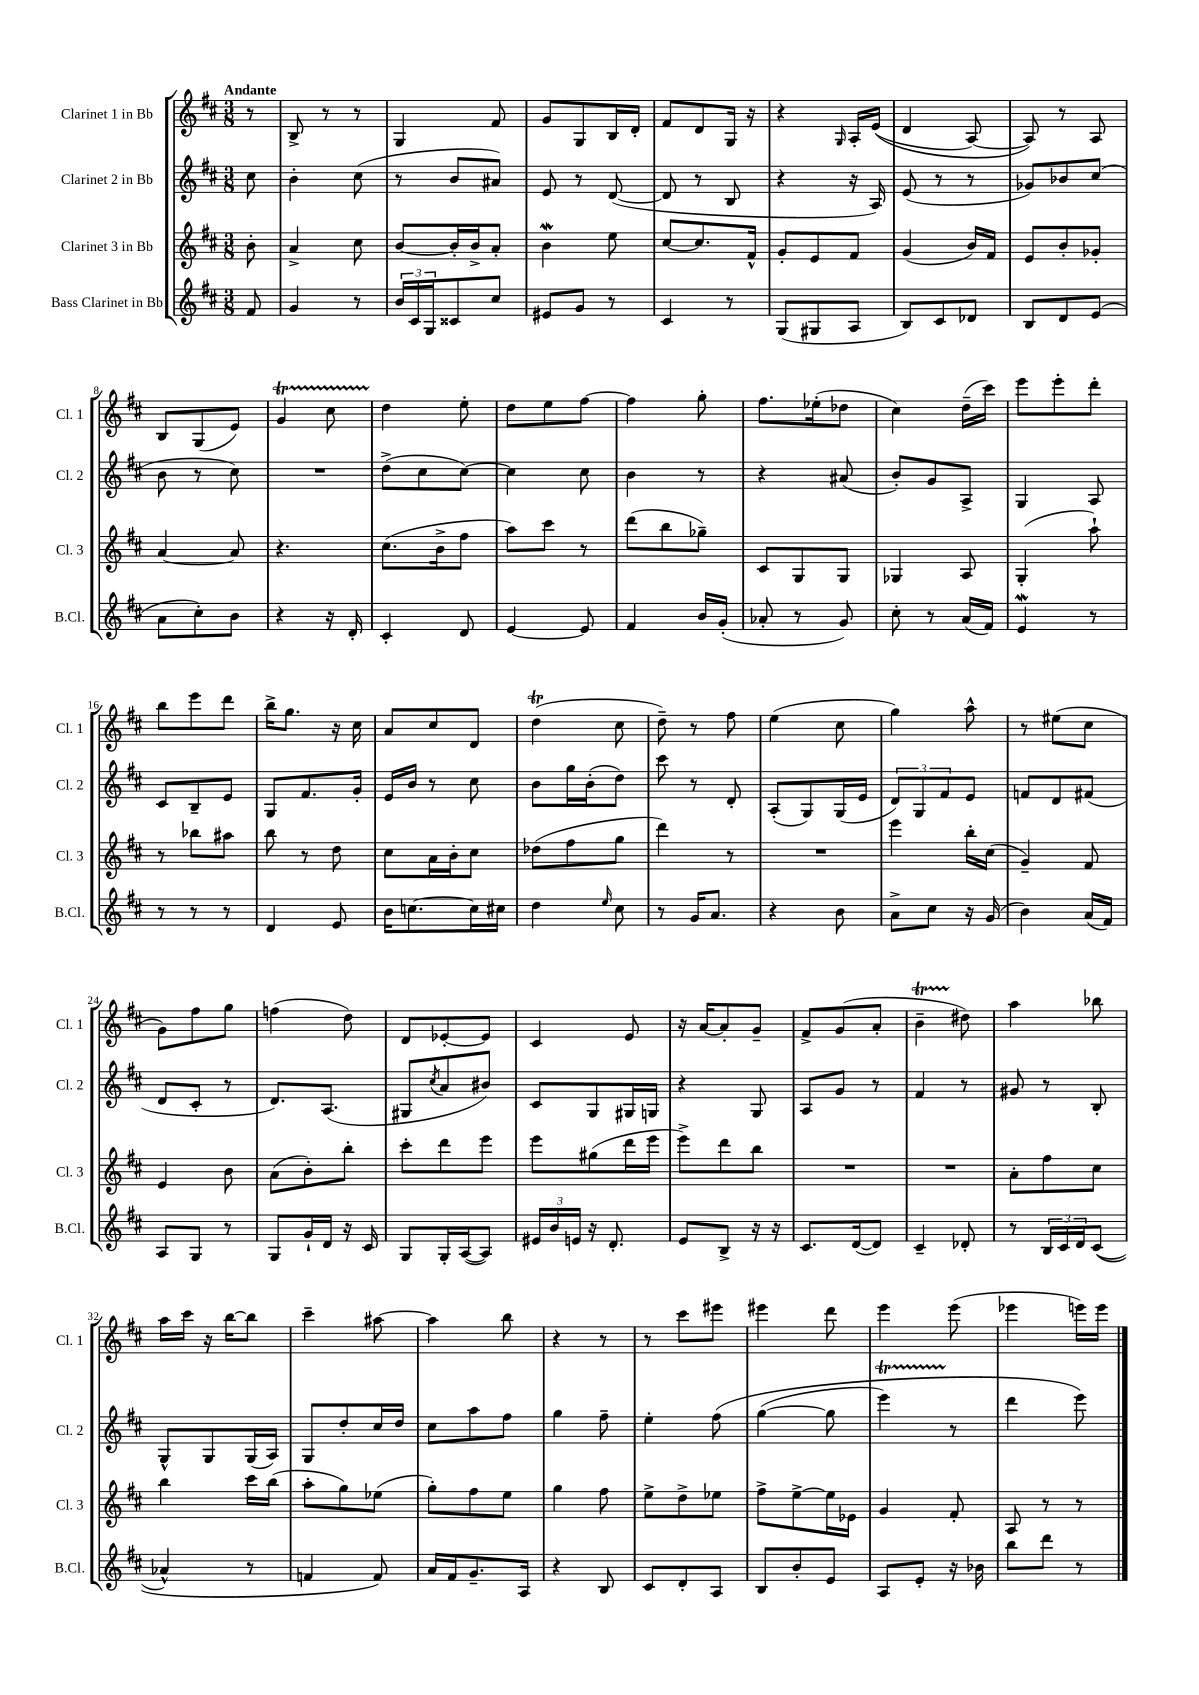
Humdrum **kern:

**kern	**kern	**kern	**kern
*staff4	*staff3	*staff2	*staff1
*clefG2	*clefG2	*clefG2	*clefG2
*k[f#c#]	*k[f#c#]	*k[f#c#]	*k[f#c#]
*M3/8	*M3/8	*M3/8	*M3/8
8f#	8b'	8cc#	8r
=	=	=	=
4g	4a^	4b'	8B^
.	.	.	8r
8r	8cc#	(8cc#	8r
=	=	=	=
24b	[8b	8r	4G
24c#	.	.	.
24G	.	.	.
8c##	16b']	8b	.
.	16b^	.	.
8cc#	8a'	8a#)	8f#
=	=	=	=
8e#	4b	8e	8g
8g	.	8r	8G
8r	8ee	([8d	16B
.	.	.	16d'
=	=	=	=
4c#	[8cc#	8d]	8f#
.	8.cc#]	8r	8d
8r	.	8B	16G
.	16f#^^	.	16r
=	=	=	=
(8G	8g'	4r	4r
8G#	8e	.	.
.	.	.	16qqG
8A	8f#	16r	16A'
.	.	16A)	&((16e
=	=	=	=
8B)	(4g	(8e	4d
8c#	.	8r	.
8d-	16b)	8r	[8A)
.	16f#	.	.
=	=	=	=
8B	8e	8g-)	8A]&)
8d	8b'	8b-	8r
(8e	8g-'	(8cc#	8A
=	=	=	=
8a	[4a	8b	8B
8cc#')	.	8r	(8G
8b	8a]	8cc#)	8e)
=	=	=	=
4r	4.r	4.r	4g
16r	.	.	8cc#
16d'	.	.	.
=	=	=	=
4c#'	(8.cc#	(8dd^	4dd
.	.	8cc#	.
.	16b^	.	.
8d	8ff#	[8cc#)	8ee'
=	=	=	=
[4e	8aa)	4cc#]	8dd
.	8ccc#	.	8ee
8e]	8r	8cc#	[8ff#
=	=	=	=
4f#	(8ddd	4b	4ff#]
.	8bb	.	.
16b	8gg-~)	8r	8gg'
(16g'	.	.	.
=	=	=	=
8a-'	8c#	4r	8.ff#
8r	8G	.	.
.	.	.	(16ee-'
8g)	8G	(8a#	8dd-
=	=	=	=
8cc#'	4G-	8b')	4cc#)
8r	.	8g	.
(16a	8A	8A^	(16dd~
16f#)	.	.	16ccc#)
=	=	=	=
4e	(4G'	4G	8eee
.	.	.	8eee'
8r	8aa`)	8A	8ddd'
=	=	=	=
8r	8r	8c#	8bb
8r	8bb-	8B~	8eee
8r	8aa#	8e	8ddd
=	=	=	=
4d	8bb	8G	16bb^
.	.	.	8.gg
.	8r	8.f#	.
8e	8dd	.	16r
.	.	16g'	16cc#
=	=	=	=
16b	8cc#	16e	8a
[8.cc	.	16b	.
.	16a	8r	8cc#
.	16b'	.	.
16cc]	8cc#	8cc#	8d
16cc#	.	.	.
=	=	=	=
4dd	(8dd-	8b	(4dd
.	8ff#	16gg	.
.	.	(16b'	.
16qqee	.	.	.
8cc#	8gg	8dd)	8cc#
=	=	=	=
8r	4ddd)	8ccc#	8dd~)
16g	.	8r	8r
8.a	.	.	.
.	8r	8d'	8ff#
=	=	=	=
4r	4.r	(8A'	(4ee
.	.	8G)	.
8b	.	(16G	8cc#
.	.	16e	.
=	=	=	=
8a^	4eee	12d)	4gg)
.	.	12G	.
8cc#	.	.	.
.	.	12f#	.
16r	16bb'	8e	8aa^^
(16g	(16cc#	.	.
=	=	=	=
4b)	4g~)	8f	8r
.	.	8d	(8ee#
(16a	8f#	(8f#	8cc#
16f#)	.	.	.
=	=	=	=
8A	4e	8d	8g)
8G	.	8c#'	8ff#
8r	8b	8r	8gg
=	=	=	=
8G	(8a	8.d)	(4ff
16g`	8b')	.	.
16d	.	(8.A	.
16r	8bb'	.	8dd)
16c#	.	.	.
=	=	=	=
8G	8ccc#'	8G#	8d
.	.	8qcc#	.
16G'	8ddd	8a	[8e-'
([16A	.	.	.
8A])	8eee	8b#)	8e-]
=	=	=	=
24e#	8eee	8c#	4c#
24b	.	.	.
24e	.	.	.
16r	(8gg#	8G	.
8.d'	.	.	.
.	16ddd	16G#	8e
.	16eee	16G	.
=	=	=	=
8e	8eee^)	4r	16r
.	.	.	[16a
8B^	8ddd	.	8a']
16r	8bb	8G	8g~
16r	.	.	.
=	=	=	=
8.c#	4.r	8A	8f#^
.	.	8g	(8g
([16d	.	.	.
8d])	.	8r	8a'
=	=	=	=
4c#~	4.r	4f#	4b~
8d-'	.	8r	8dd#)
=	=	=	=
8r	8a'	8g#	4aa
24B	8ff#	8r	.
24c#	.	.	.
24d	.	.	.
&((8c#	8cc#	8B'	8bb-
=	=	=	=
4a-^^)	4bb	8G^^	16aa
.	.	.	16ccc#
.	.	8G	16r
.	.	.	[16bb
8r	16ccc#	(16G	8bb]
.	(16bb	16A)	.
=	=	=	=
4f	8aa'	8G	4ccc#~
.	8gg)	8dd'	.
8f&)	(8ee-	16cc#	[8aa#
.	.	16dd	.
=	=	=	=
16a	8gg')	8cc#	4aa#]
16f#	.	.	.
8.g~	8ff#	8aa	.
.	8ee	8ff#	8bb
16A	.	.	.
=	=	=	=
4r	4gg	4gg	4r
8B	8ff#	8ff#~	8r
=	=	=	=
8c#	8ee^	4ee'	8r
8d'	8dd^	.	8ccc#
8A	8ee-	&(8ff#	8eee#
=	=	=	=
8B	8ff#^	([4gg	4eee#
8b'	[8ee^	.	.
8e	16ee]	8gg]	8ddd
.	16e-	.	.
=	=	=	=
8A	4g	4eee)	4eee
8e'	.	.	.
16r	8f#'	8r	(8eee
16b-	.	.	.
=	=	=	=
8bb	8A	4ddd	4eee-
8ddd	8r	.	.
8r	8r	8eee&)	16eee)
.	.	.	16eee
==	==	==	==
*-	*-	*-	*-
